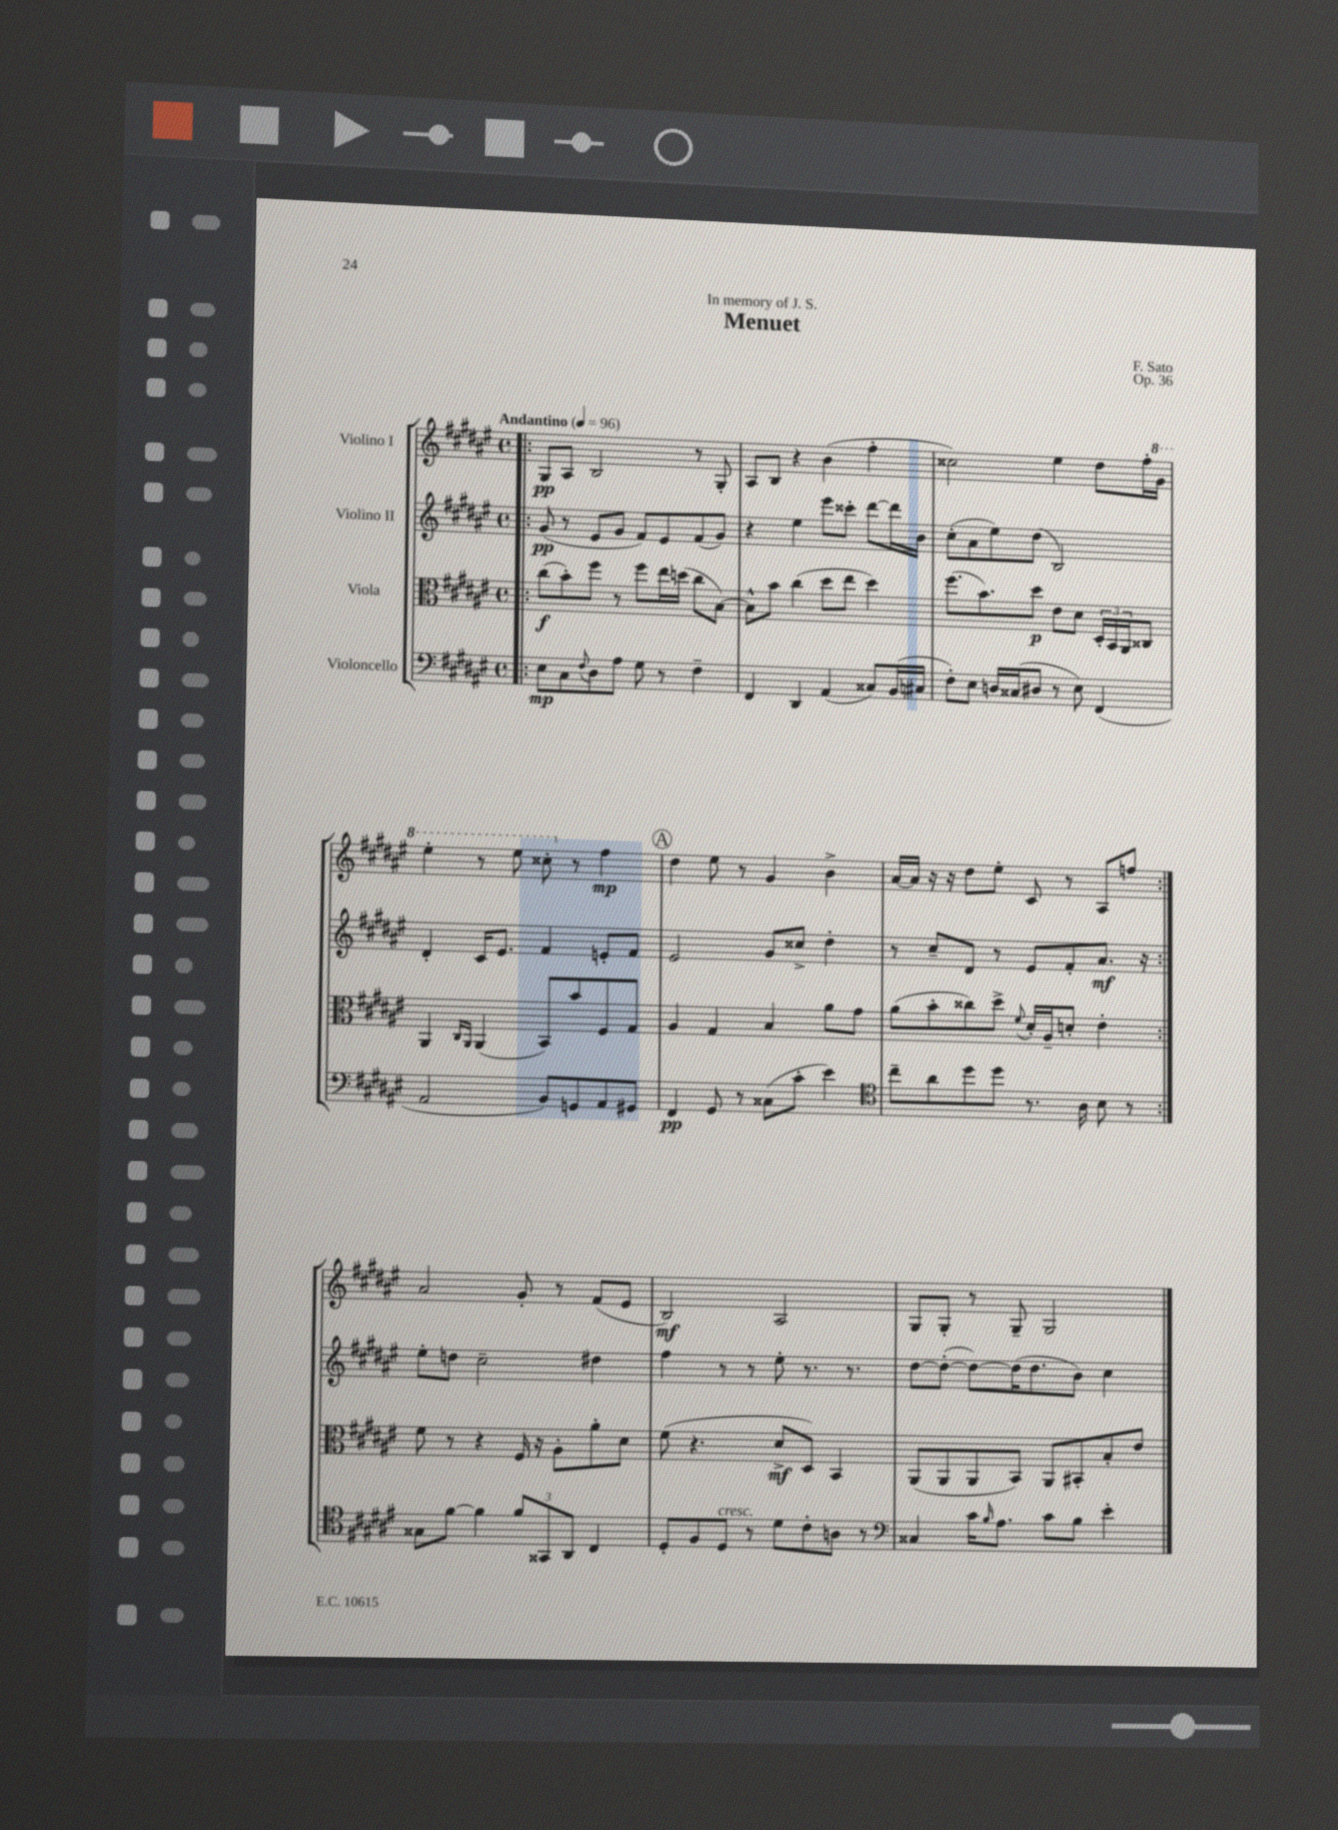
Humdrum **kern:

**kern	**kern	**kern	**kern
*staff4	*staff3	*staff2	*staff1
*clefF4	*clefC3	*clefG2	*clefG2
*k[f#c#g#d#a#e#]	*k[f#c#g#d#a#e#]	*k[f#c#g#d#a#e#]	*k[f#c#g#d#a#e#]
*M4/4	*M4/4	*M4/4	*M4/4
*met(c)	*met(c)	*met(c)	*met(c)
*MM96	*MM96	*MM96	*MM96
=!|:	=!|:	=!|:	=!|:
8E#	(8cc#	(8g#	8G#
8C#	8b')	8r	8A#
8qqF#	.	.	.
8D#	8ff#	8e#	2B
8A#	8r	8g#	.
8G#	8ff#	8f#)	.
8r	16ee#	8e#	.
.	(16dd	.	.
4F#~	8cc#	(8f#	8r
.	[8B)	8g#)	8G#'
=	=	=	=
4FF#	8B^^]	4r	8A#
.	8b	.	8B
4DD#	(4cc#	4ee#	4r
(4AA#	8dd#	8eee#	(4b
.	8ee#	8ccc##'	.
8C##)	4dd#)	[8ddd#	4ff#'
(16BB	.	16ddd#]	.
16C#	.	16b	.
=	=	=	=
8F#')	(8.ff#	(8cc#'	2cc##)
8E#	.	8a#	.
.	8.b)	.	.
16D	.	8ee#)	.
(16C##	.	.	.
8D#	8dd#	(8dd#	.
8r	8e#	2B)	4ee#
8E#)	8d#	.	.
(4FF#	24D#'	.	8dd#
.	24BB	.	.
.	24AA#	.	.
.	8C##	.	16ff#'
.	.	.	16gg#
=	=	=	=
2AA#	4AA#	4d#'	4eee#'
.	16qqC#	.	.
.	16qqAA#	.	.
.	(4AA#	16c#	8r
.	.	8.e#	.
.	.	.	8eee#
8BB)	8BB)	4f#	8ccc##'
8GG	8b	.	8r
8AA#	8F#	8e'	4ff#
8GG#	8G#	8f#	.
=	=	=	=
4FF#	4A#	2e#	4dd#
8GG#	4G#	.	8ee#
8r	.	.	8r
(8C##	4B	8g#	4g#
8c#'	.	8cc##^	.
4e#)	8a#	4dd#'	4b^
.	8g#	.	.
=	=	=	=
*clefC4	*	*	*
8cc#~	(8a#	8r	[16a#
.	.	.	16a#]
8a#	8b'	8cc#~	16r
.	.	.	16r
8dd#	8cc##)	8d#	8dd#
8dd#	8dd#^	8r	8ee#'
.	8qqf#	.	.
8.r	16d#'	8e#	8c#
.	16A#~	.	.
.	8d'	8f#'	8r
16A#	.	.	.
8B	4e#'	8.a#	8A#
8r	.	.	8ff
.	.	16r	.
=:|!	=:|!	=:|!	=:|!
8G##	8f#	8ee#'	2a#
[8f#	8r	8dd	.
4f#]	4r	2cc#~	.
12f#	16F#	.	8g#'
.	16r	.	.
12GG##	.	.	.
.	8A#'	.	8r
12AA#	.	.	.
4C#	8a#'	4dd#	(8f#
.	8d#	.	8e#
=	=	=	=
8D#'	(8f#	4ff#	2B)
8F#	4.r	.	.
8D#	.	8r	.
8r	.	8r	.
8d#	8d#^	8ee#'	2A#
8c#'	8D#)	8.r	.
8A	4BB	.	.
.	.	8.r	.
8r	.	.	.
=	=	=	=
*clefF4	*	*	*
4C##	(8AA#	[8dd#	8G#
.	8AA#	(8dd#'_	8G#'
16c#	8AA#	8dd#_)	8r
16qqB	.	.	.
8.A#	.	.	.
.	8BB)	(16dd#]	8G#~
.	.	8.dd#	.
8c#	8AA#	.	2G#
8B	8BB#'	8b)	.
4e#'	8B'	4cc#	.
.	8e#	.	.
==	==	==	==
*-	*-	*-	*-
